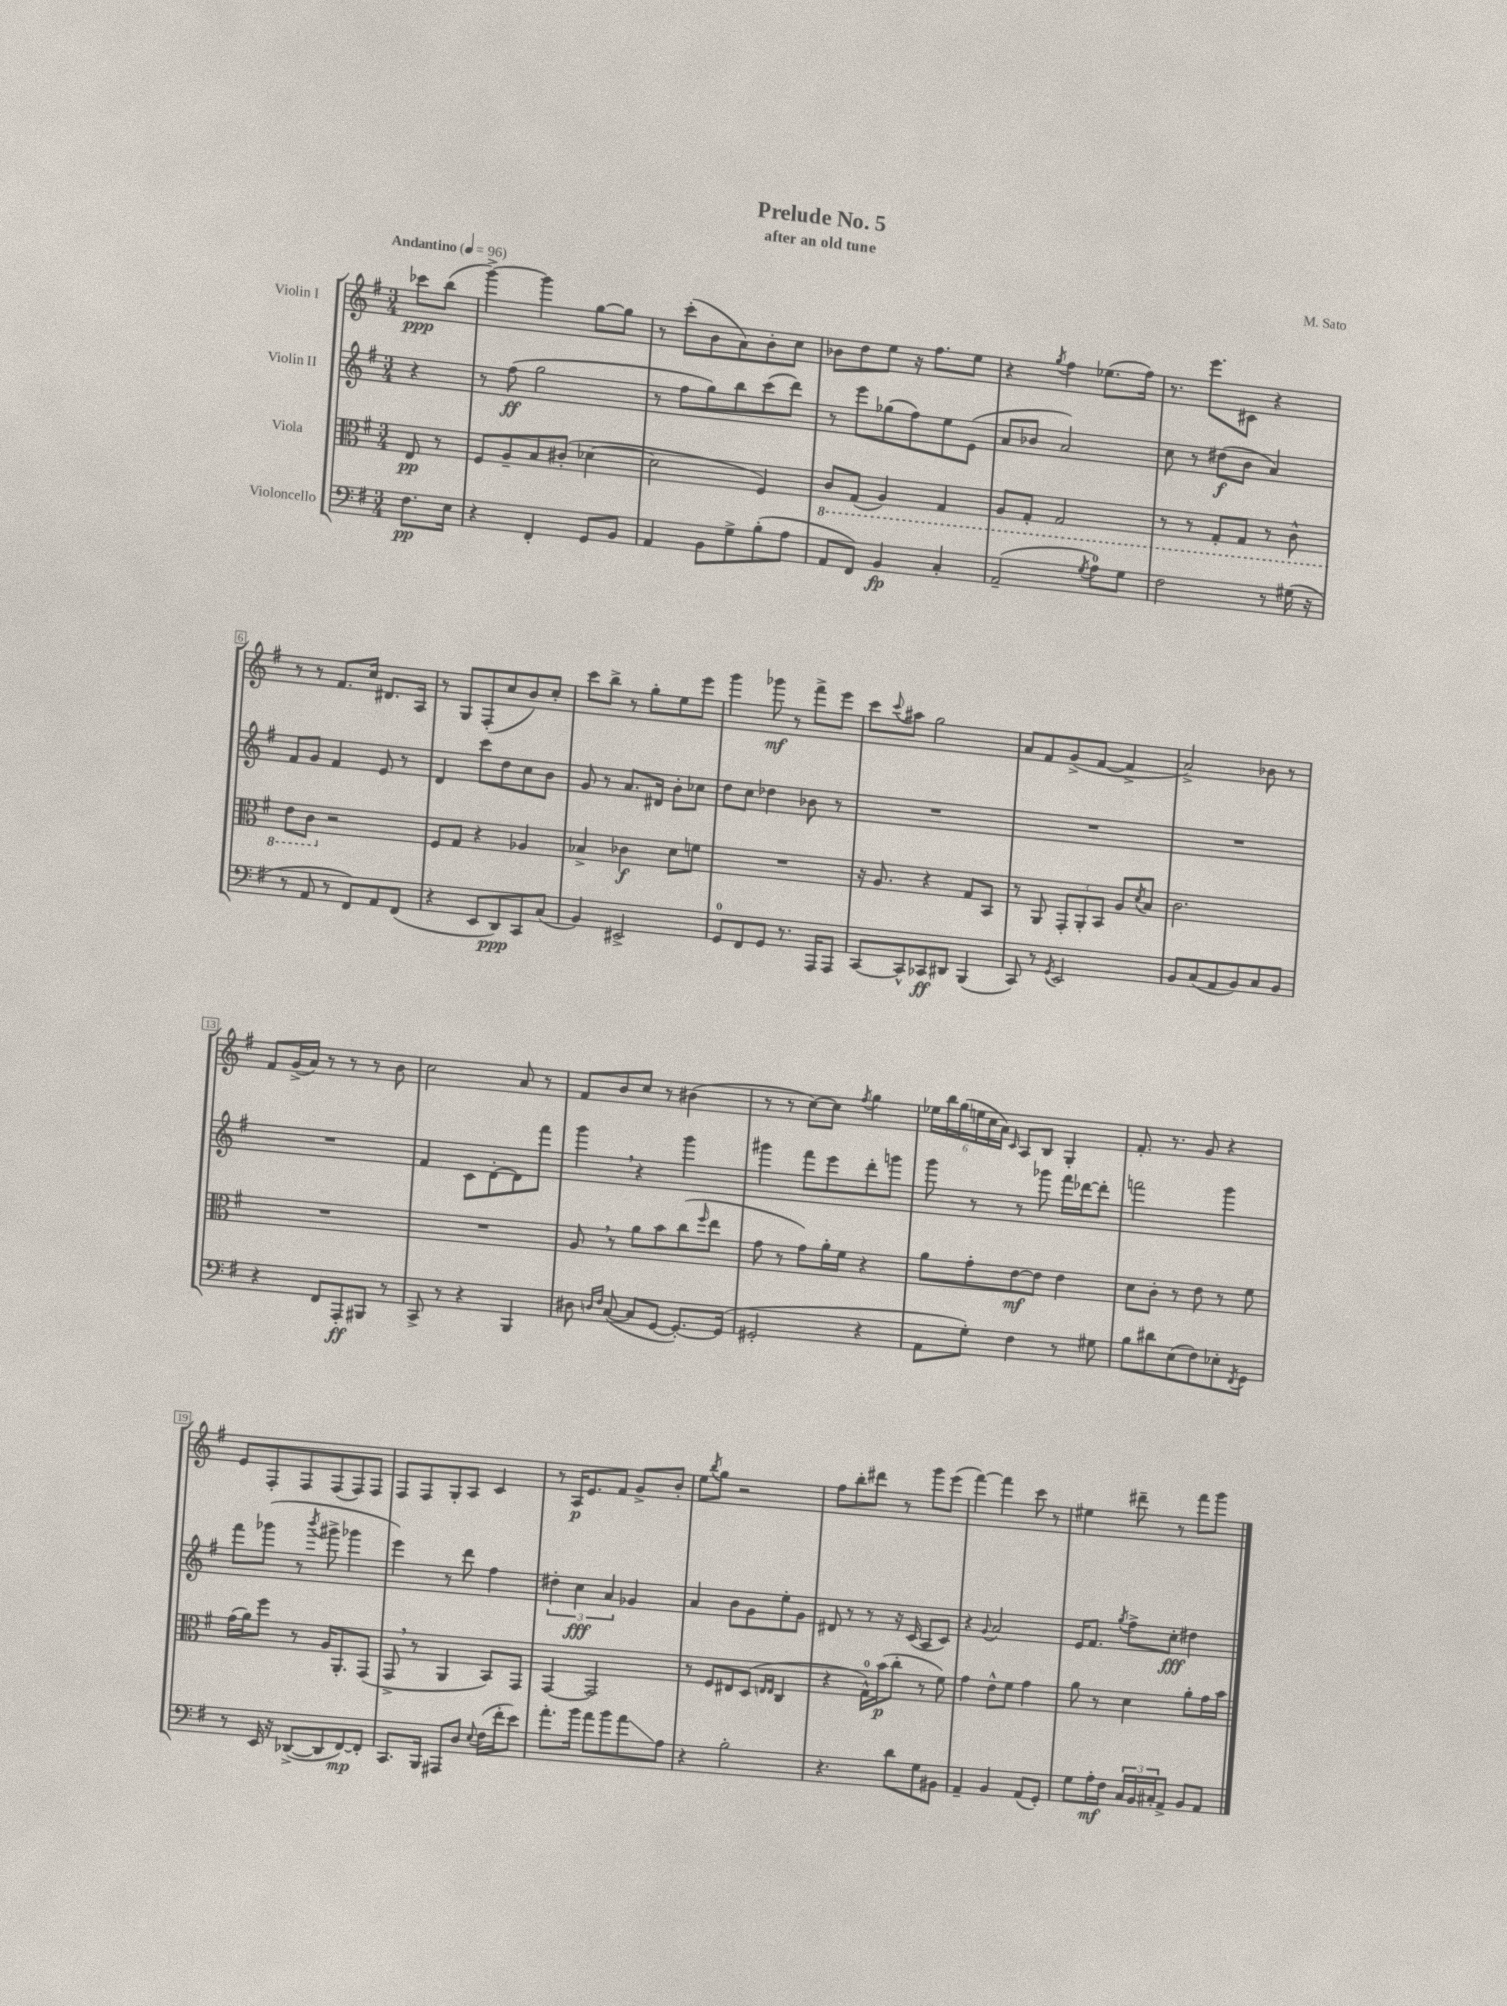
\header { title = "Prelude No. 5" composer = "M. Sato" subtitle = "after an old tune" }
<<
\new StaffGroup <<
\new Staff = "s0" \with { instrumentName = "Violin I" } {
    \clef treble \key g \major \numericTimeSignature \time 3/4 \partial 4 \tempo "Andantino" 4 = 96
    ces'''8\ppp b''8( |
    g'''4~->) g'''4 g''8~ g''8 |
    r8 c'''8-.( b'8 a'8) b'8-. c''8 |
    bes'8 d''8 e''8 r16 fis''8. e''8 |
    r4 \acciaccatura { g''8 } fis''4 ees''8.( fis''16) |
    r8. e'''8. cis'8 r4 |
    r8 r8 fis'8. c''16 dis'8. a16 |
    r8 g8 fis8-.( c''8 b'8) c''8-. |
    c'''8 b''8-> r8 g''8-. e''8 e'''8 |
    g'''4 ges'''8\mf r8 fis'''8-> e'''8 |
    c'''8 \appoggiatura { c'''8 } ais''8 g''2 |
    a'8 fis'8 g'8->( fis'8~ fis'4-> |
    a'2->) bes'8 r8 |
    fis'8 g'16->( a'16) r8 r8 r8 b'8 |
    c''2 a'8 r8 |
    fis'8 b'8 c''8 r8 bis'4( |
    r8 r8 c''8~) c''8 \acciaccatura { fis''8 } g''4 |
    \tuplet 6/4 { ees''16 b''16 g''16( e''16 c''16 a'16) } \grace { c'16 } a8 b8 g4-. |
    fis'8.-. r8. g'8 r4 |
    e'8 fis8-. fis8 fis8( fis8) fis8 |
    fis8 fis8 g8-. a8 c'4 |
    r8 a16\p e'8. fis'8 g'8-> b'8-. |
    e''8 \acciaccatura { b''8 } g''8 r2 |
    fis''8 b''8-. dis'''8 r8 g'''8 e'''8( |
    fis'''4~) fis'''4 c'''8 r8 |
    eis''4 dis'''8-- r8 fis'''8 g'''8 \bar "|." |
}
\new Staff = "s1" \with { instrumentName = "Violin II" } {
    \clef treble \key g \major \numericTimeSignature \time 3/4 \partial 4
    r4 |
    r8 fis''8\ff( g''2 |
    r8 fis''8 g''8) b''8 c'''8( d'''8) |
    r8 e'''8 ges''8( fis''8) e''8 e'8( |
    a'8 bes'8 a'2) |
    c''8 r8 dis''8\f( b'8 a'4) |
    fis'8 g'8 fis'4 e'8 r8 |
    d'4 c'''8 d''8 c''8 b'8 |
    g'8 r8 a'8. dis'16 b'8-. ces''8 |
    d''8 c''8 des''4 bes'8 r8 |
    R2. |
    R2. |
    R2. |
    R2. |
    fis'4 c'8 d'8~-. d'8 fis'''8 |
    g'''4 \breathe r4 g'''4 |
    gis'''4 fis'''8 e'''8 d'''8-. g'''8 |
    g'''8 r8 r8 ges'''8 fis'''16 des'''16~ des'''8-. |
    f'''2 g'''4 |
    fis'''8 ges'''8( r8 \acciaccatura { b'''8 } gis'''8-> ges'''4 |
    e'''4) r8 d'''8 fis''4 |
    \tuplet 3/2 { dis''4-. c''4\fff a'4 } ges'4 |
    a'4 b'8 g'8 e''8-. g'8 |
    dis'8 r8 r8 r16 c'16( a8 c'8) |
    r4 \appoggiatura { g'8 } a'2 |
    e'16 fis'8. \acciaccatura { g''8 } fis''8-> c''8-.\fff dis''4 \bar "|." |
}
\new Staff = "s2" \with { instrumentName = "Viola" } {
    \clef alto \key g \major \numericTimeSignature \time 3/4 \partial 4
    e8\pp r8 |
    fis8 a8-- b8 cis'8-.( des'4~ |
    des'2 fis4) |
    \ottava #-1 c8 g,8( a,4) g,4 |
    a,8 g,8-. g,2 |
    r8 r8 g,8-. g,8 r8 c8-^ |
    e8 c8 \ottava #0 r2 |
    fis8 g8 r4 aes4 |
    bes4-> ces'4\f d'8 f'8 |
    R2. |
    r16 a8. r4 g8 b,8 |
    r8 a,8 \tuplet 3/2 { g,8-. a,8-. b,8 } a8 \acciaccatura { d'8 } b8 |
    c'2. |
    R2. |
    R2. |
    a8 \breathe r8 a'8 b'8 c''8( \grace { fis''16 } e''8 |
    g'8 r8 g'8) a'16-. fis'16 r4 |
    a'8 g'8-. e'8~\mf e'8 e'4 |
    d'8 c'8-. r8 e'8 r8 fis'8 |
    g'16( a'16) fis''8 r8 a16 a,8.-. g,8( |
    g,8-> \breathe r8 a,4 b,8) g,8 |
    g,4~ g,2 |
    r8 fis8 eis8 d8( \grace { e16 e16 } c4 |
    r4 g16-0-^) b'16\p( c''8-. r8 fis'8) |
    g'4 e'8-^ fis'8 g'4 |
    a'8 r8 d'4 a'8-. g'16 b'16 \bar "|." |
}
\new Staff = "s3" \with { instrumentName = "Violoncello" } {
    \clef bass \key g \major \numericTimeSignature \time 3/4 \partial 4
    fis8.\pp e16 |
    r4 fis,4-. g,8 b,8 |
    a,4 b,8 g8-> b8-.( a8 |
    a,8 fis,8) b,4\fp c4-. |
    a,2--( \acciaccatura { g8 } a8-0) g8 |
    fis2 r8 gis16( r16 |
    r8 a,8 r8 fis,8) a,8 fis,8( |
    r4 e,8 d,8\ppp) c,8 c8( |
    b,4) eis,2-> |
    g,8-0 fis,8 g,8 r8. a,,16 a,,8 |
    c,8~ c,8-^ ces,8\ff dis,8 b,,4( |
    c,8) r8 \acciaccatura { g,8 } e,2 |
    b,8 c8( a,8 b,8) c8 b,8 |
    r4 fis,8 a,,8-.\ff bis,,8 r8 |
    c,8-> r8 r4 b,,4 |
    dis8 \grace { d16 fis16 } c8~( c8 g,8~ g,8.~-.) g,16( |
    gis,2-. r4 |
    a,8 g8-.) fis4 r8 gis8 |
    b8 dis'8 e8( fis8) ees8-. \acciaccatura { fis,8 } g,8 |
    r8 e,16 r16 des,8~->( des,8 fis,8~\mp) fis,8-. |
    c,8. b,,16 ais,,8 d8 \appoggiatura { e8 } fis16( fis'16-. e'8) |
    a'8.-. b'16 a'8 b'8 a'8\glissando a8 |
    r4 b2-. |
    r4. d'8 g8 bis,8 |
    a,4-- b,4 a,8( g,8-.) |
    g8 a16-.\mf fis16 \tuplet 3/2 { c16 b,16 cis16-. } a,8-> b,8 a,8 \bar "|." |
}
>>
>>
\layout { \context { \Score \override BarNumber.stencil = #(make-stencil-boxer 0.1 0.3 ly:text-interface::print) } }
